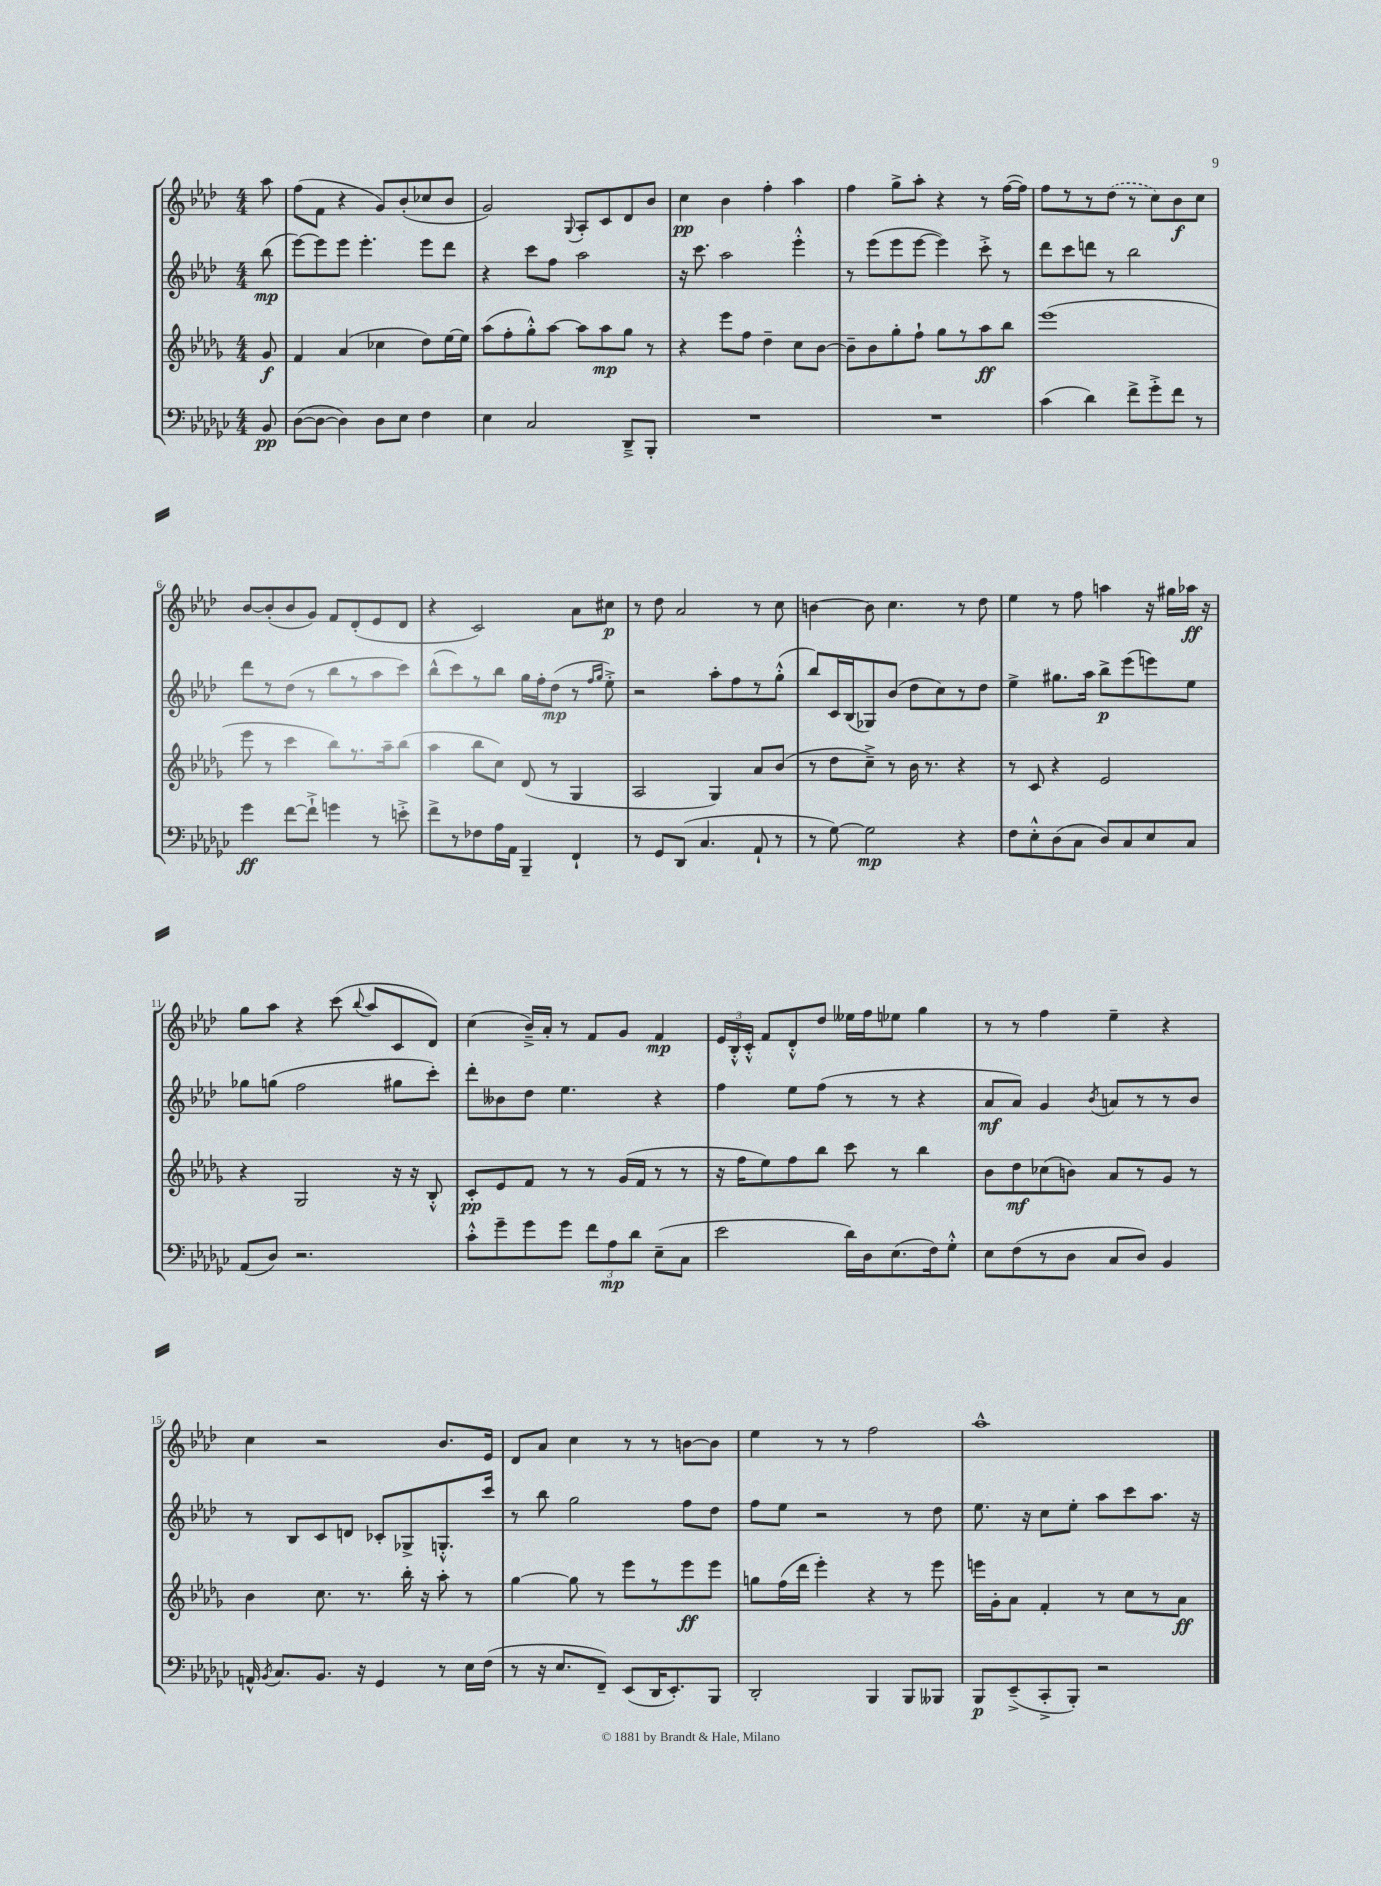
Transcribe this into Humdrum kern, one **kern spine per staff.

**kern	**kern	**kern	**kern
*staff4	*staff3	*staff2	*staff1
*clefF4	*clefG2	*clefG2	*clefG2
*k[b-e-a-d-g-c-]	*k[b-e-a-d-g-]	*k[b-e-a-d-]	*k[b-e-a-d-]
*M4/4	*M4/4	*M4/4	*M4/4
8BB-	8g-	(8bb-	8aa-
=	=	=	=
([8D-	4f	[8eee-)	(8ff
8D-_	.	8eee-]	8f
4D-])	(4a-	8eee-	4r
.	.	4.eee-'	.
8D-	4cc-	.	8g)
8E-	.	.	(8b-'
4F	8dd-)	8eee-	8cc-
.	[16ee-	8ddd-	8b-
.	16ee-]	.	.
=	=	=	=
4E-	(8aa-	4r	2g)
.	8ff'	.	.
2C-	8gg-'^^)	8ccc	.
.	[8aa-	8ff	.
.	.	.	8qqG
.	8aa-]	2aa-	8A-'
.	8aa-	.	8c
8DD-~^	8gg-	.	8d-
8BBB-'	8r	.	8b-
=	=	=	=
1r	4r	16r	4cc
.	.	8.ccc	.
.	8eee-	2aa-	4b-
.	8ff	.	.
.	4dd-~	.	4ff'
.	8cc	4eee-'^^	4aa-
.	[8b-	.	.
=	=	=	=
1r	8b-~]	8r	4ff
.	8b-	(8eee-	.
.	8gg-'	8eee-	8gg^
.	8ff`	[8eee-	8aa-'
.	8gg-	4eee-])	4r
.	8r	.	.
.	8aa-	8ccc'^	8r
.	8bb-	8r	([16ff
.	.	.	16ff])
=	=	=	=
(4c-	(1eee-	8ddd-	8ff
.	.	8ccc	8r
4d-)	.	8ddd	8r
.	.	8r	(8dd-
8f^	.	2bb-	8r
8g-'^	.	.	8cc)
8f	.	.	8b-
8r	.	.	8cc
=	=	=	=
4g-	8eee-	8ddd-	[8b-
.	8r	8r	(8b-']
[8f	4ccc	(8dd-	8b-
8f`^]	.	8r	8g)
4g	8bb-)	8bb-	8f
.	8.r	8r	(8d-'
8r	.	8aa-	8e-
.	16aa-~	.	.
8e'^	(8bb-	8ccc)	8d-
=	=	=	=
8f^	4aa-	(8bb-^^	4r
8r	.	8ccc)	.
8F-	8bb-	8r	2c)
16A-	8cc)	8bb-	.
16AA-	.	.	.
4BBB-~	(8d-	16gg	.
.	.	16ff'	.
.	8r	(8dd-	.
4FF`	4G-	8r	8a-
.	.	16qqff	.
.	.	16qqgg	.
.	.	8ee-'^)	8cc#
=	=	=	=
8r	2A-	2r	8r
8GG-	.	.	8dd-
(8DD-	.	.	2a-
4.C-	.	.	.
.	4G-)	8aa-'	.
.	.	8ff	.
8AA-`	8a-	8r	8r
8r	(8b-	(8gg'^^	8cc
=	=	=	=
8r	8r	8bb-)	[4b
[8G-)	8dd-	16c	.
.	.	(16B-	.
2G-]	8cc~^)	8G-)	8b]
.	8r	(8b-	4.cc
.	16b-	8dd-	.
.	8.r	.	.
.	.	8cc)	.
4r	4r	8r	8r
.	.	8dd-	8dd-
=	=	=	=
8F	8r	4ee-^	4ee-
8E-'^^	8c	.	.
(8D-	4r	8.gg#	8r
8C-	.	.	8ff
.	.	16aa-	.
8D-)	2e-	8bb-^	4aa
8C-	.	(8eee-	.
8E-	.	8eee)	16r
.	.	.	16gg#
8C-	.	8ee-	16aa-
.	.	.	16r
=	=	=	=
(8AA-	4r	8gg-	8gg
8D-)	.	(8gg	8aa-
2.r	2G-	2ff	4r
.	.	.	(8ccc
.	.	.	8qqbb-
.	.	.	8aa-
.	16r	8gg#	8c
.	16r	.	.
.	8B-'^^	8ccc')	8d-)
=	=	=	=
8c-'^^	8c'	8ddd-'	(4cc
8g-~	8e-	8b--	.
8g-	8f	8dd-	16b-~^)
.	.	.	16a-'
8g-	8r	4.ee-	8r
12f	8r	.	8f
12A-	.	.	.
.	(16g-	.	8g
12d-	.	.	.
.	16f	.	.
(8E-~	8r	4r	4f
8C-	8r	.	.
=	=	=	=
2e-	16r	4ff	24e-
.	.	.	24B-'^^
.	16ff	.	.
.	.	.	24c'^^
.	8ee-)	.	8f
.	8ff	8ee-	8d-'^^
.	8bb-	(8ff	8dd-
16d-)	8ccc	8r	16ee--
16D-	.	.	16ff
(8.E-	8r	8r	8ee-
.	4bb-	4r	4gg
16F)	.	.	.
8G-'^^	.	.	.
=	=	=	=
8E-	8b-	8a-	8r
(8F	8dd-	8a-)	8r
8r	(8cc-	4g	4ff
8D-	8b)	.	.
.	.	8qb-	.
8C-	8a-	8a	4ee-~
8D-)	8r	8r	.
4BB-	8g-	8r	4r
.	8r	8b-	.
=	=	=	=
16AA^^	4b-	8r	4cc
8qBB-	.	.	.
8.C-	.	.	.
.	.	8B-	.
8.BB-	8.cc	8c	2r
.	.	8d	.
16r	8.r	.	.
4GG-	.	8c-'	.
.	16bb-'	8G-^	.
.	16r	.	.
8r	8aa-'	8.G'^^	8.b-
16E-	8r	.	.
(16F	.	16ccc	16e-
=	=	=	=
8r	[4gg-	8r	8d-
16r	.	8bb-	8a-
8.E-	.	.	.
.	8gg-]	2gg	4cc
8FF~)	8r	.	.
(8EE-	8eee-	.	8r
16DD-	8r	.	8r
8.EE-')	.	.	.
.	8eee-	8ff	[8b
8BBB-	8eee-	8dd-	8b]
=	=	=	=
2DD-'	8gg	8ff	4ee-
.	(16ff	8ee-	.
.	16ddd-	.	.
.	4eee-')	2r	8r
.	.	.	8r
4BBB-	4r	.	2ff
8BBB-	8r	8r	.
8BBB--	8eee-	8dd-	.
=	=	=	=
8BBB-	16eee	8.ee-	1aa-^^
.	16g-'	.	.
(8EE-~^	8a-	.	.
.	.	16r	.
8CC-'^	4f'	8cc	.
8BBB-')	.	8ee-'	.
2r	8r	8aa-	.
.	8cc	8ccc	.
.	8r	8.aa-	.
.	8a-	.	.
.	.	16r	.
==	==	==	==
*-	*-	*-	*-
